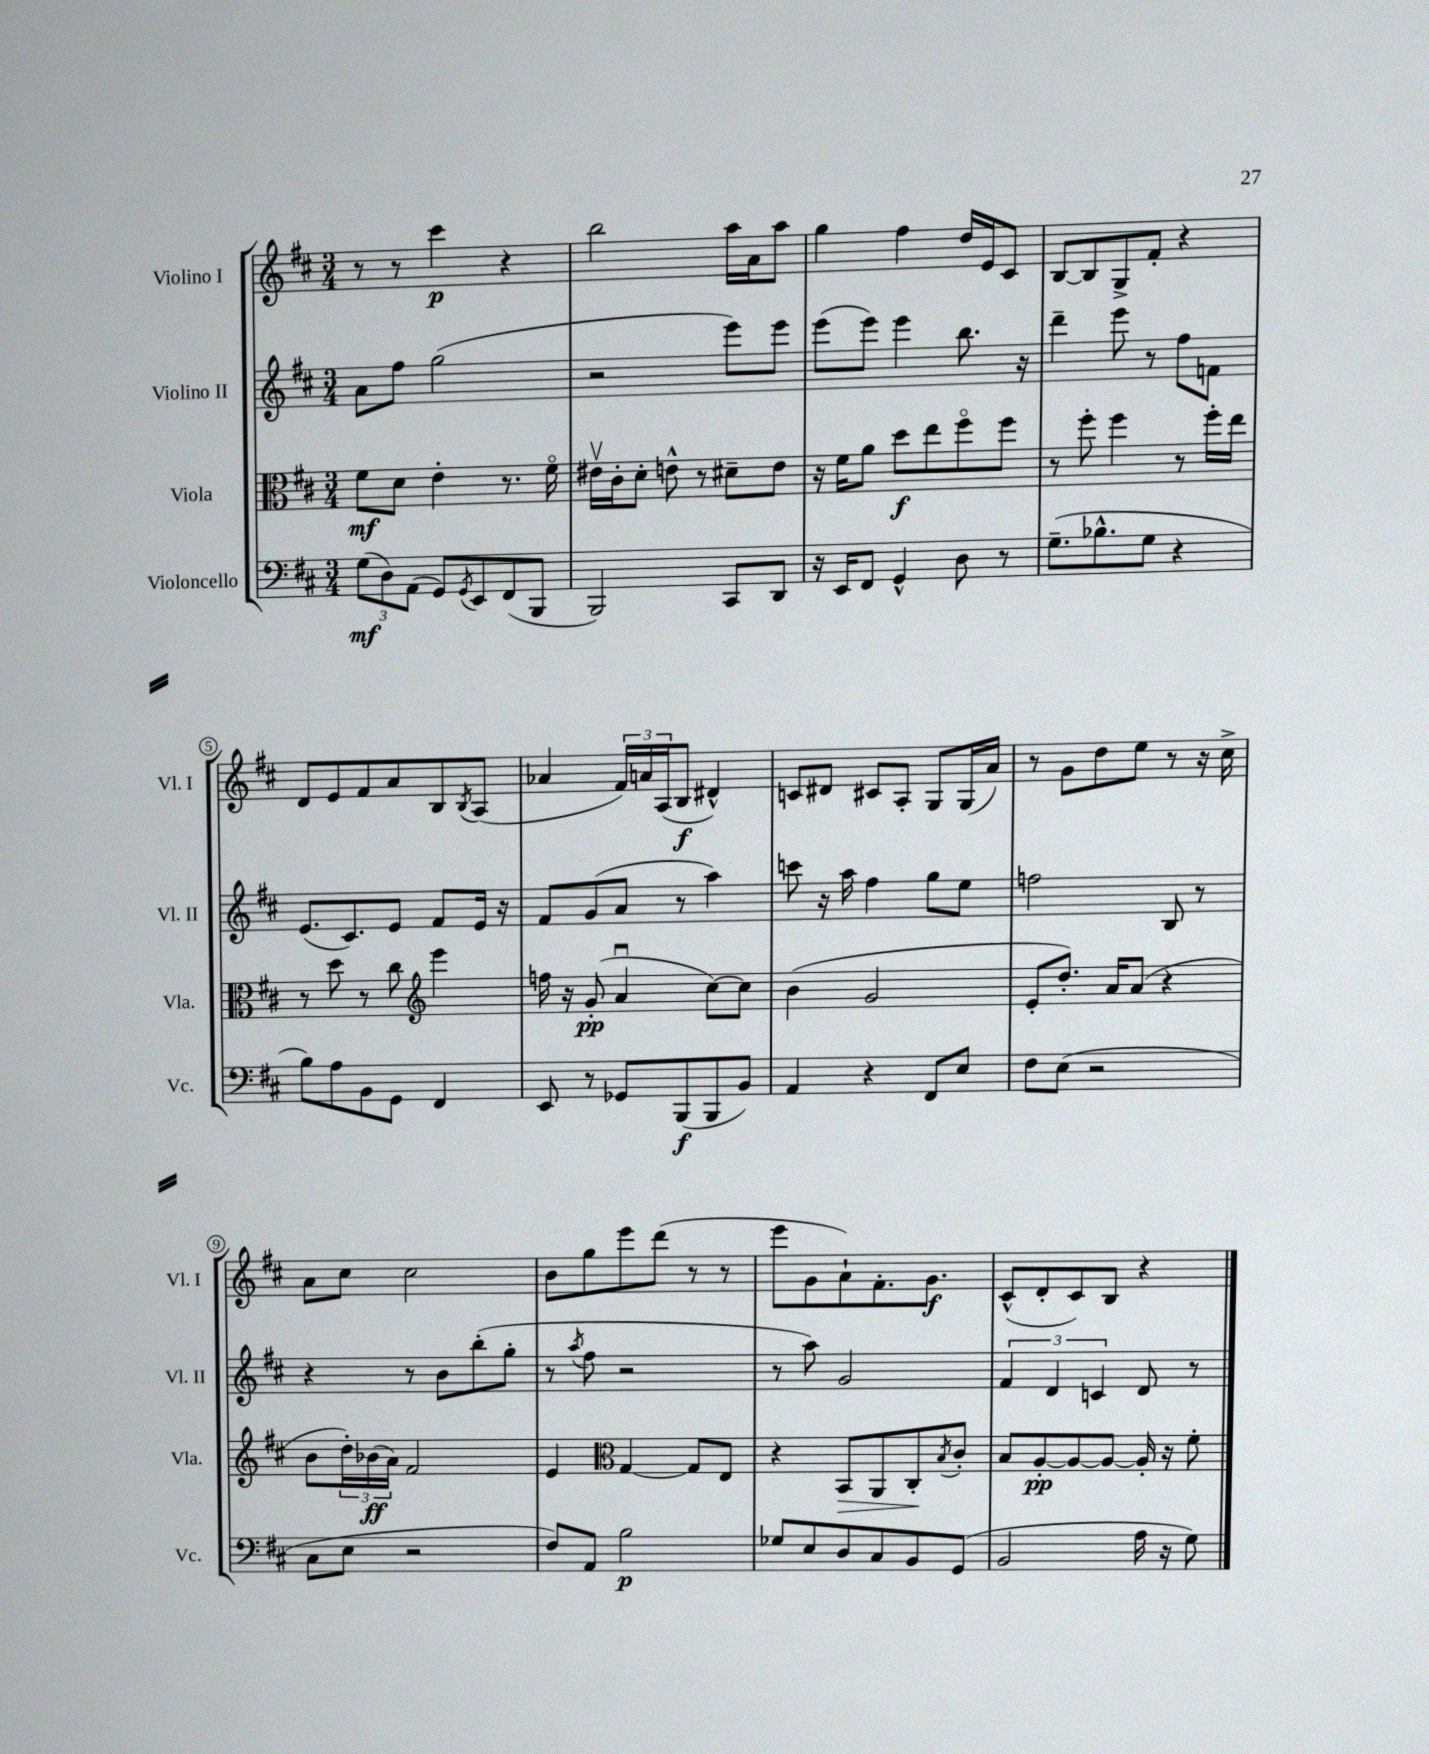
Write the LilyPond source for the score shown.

<<
\new StaffGroup <<
\new Staff = "s0" \with { instrumentName = "Violino I" shortInstrumentName = "Vl. I" } {
    \clef treble \key d \major \numericTimeSignature \time 3/4
    r8 r8 cis'''4\p r4 |
    b''2 a''16 a'16 a''8 |
    g''4 fis''4 d''16 e'16 cis'8 |
    b8~ b8 g8-> fis'8-. r4 |
    d'8 e'8 fis'8 a'8 b8 \acciaccatura { b8 } a8( |
    aes'4 \tuplet 3/2 { fis'16) a'16 a16( } b8\f dis'4-^) |
    c'8 dis'8 cis'8 a8-. g8 g16( a'16) |
    r8 g'8 d''8 e''8 r8 r16 cis''16-> |
    a'8 cis''8 cis''2 |
    b'8 g''8 e'''8 d'''8( r8 r8 |
    e'''8 g'8 a'8-!) fis'8.-. g'8.\f |
    cis'8-^( d'8-. cis'8) b8 r4 \bar "|." |
}
\new Staff = "s1" \with { instrumentName = "Violino II" shortInstrumentName = "Vl. II" } {
    \clef treble \key d \major \numericTimeSignature \time 3/4
    a'8 fis''8 g''2( |
    r2 e'''8) e'''8 |
    e'''8( e'''8) e'''4 b''8. r16 |
    d'''4-- e'''8 r8 fis''8 f'8 |
    e'8.( cis'8.) e'8 fis'8 e'16 r16 |
    fis'8 g'8( a'8 r8 a''4) |
    c'''8 r16 a''16 fis''4 g''8 e''8 |
    f''2 b8 r8 |
    r4 r8 b'8 b''8-.( g''8-. |
    r8 \acciaccatura { a''8 } fis''8 r2 |
    r8 a''8) g'2 |
    \tuplet 3/2 { fis'4 d'4 c'4 } d'8 r8 \bar "|." |
}
\new Staff = "s2" \with { instrumentName = "Viola" shortInstrumentName = "Vla." } {
    \clef alto \key d \major \numericTimeSignature \time 3/4
    fis'8\mf d'8 e'4-. r8. fis'16\flageolet |
    eis'16\upbow cis'16-. d'8-. e'8-^ r8 dis'8-- e'8 |
    r16 fis'16 a'8 d''8\f e''8 fis''8\flageolet fis''8 |
    r8 fis''8-. fis''4 r8 fis''16-. e''16 |
    r8 d''8 r8 cis''8 \clef treble e'''4 |
    f''16 r16 g'8-.\pp( a'4\downbow cis''8~) cis''8 |
    b'4( g'2 |
    e'8-. d''8.-.) a'16 a'8( r4 |
    b'8 \tuplet 3/2 { d''16-.) bes'16\ff( a'16) } fis'2 |
    e'4 \clef alto g4~ g8 e8 |
    r4 b,8\> a,8 cis8-.\! \acciaccatura { b8 } cis'8-. |
    b8 a8~-.\pp a8~ a8~ a16-. r16 fis'8-. \bar "|." |
}
\new Staff = "s3" \with { instrumentName = "Violoncello" shortInstrumentName = "Vc." } {
    \clef bass \key d \major \numericTimeSignature \time 3/4
    \tuplet 3/2 { g8\mf( d8) a,8( } g,8) \acciaccatura { g,8 } e,8 fis,8( b,,8 |
    b,,2) cis,8 d,8 |
    r16 e,16 fis,8 g,4-^ d8 r8 |
    g8.--( bes8.-^ g8 r4 |
    b8) a8 b,8 g,8 fis,4 |
    e,8 r8 ges,8 b,,8\f( b,,8 b,8) |
    a,4 r4 fis,8 e8 |
    fis8 e8( r2 |
    cis8 e8 r2 |
    fis8) a,8 b2\p |
    ges8 e8 d8 cis8 b,8 g,8( |
    b,2 a16 r16 g8) \bar "|." |
}
>>
>>
\layout { \context { \Score \override BarNumber.stencil = #(make-stencil-circler 0.1 0.3 ly:text-interface::print) } }
